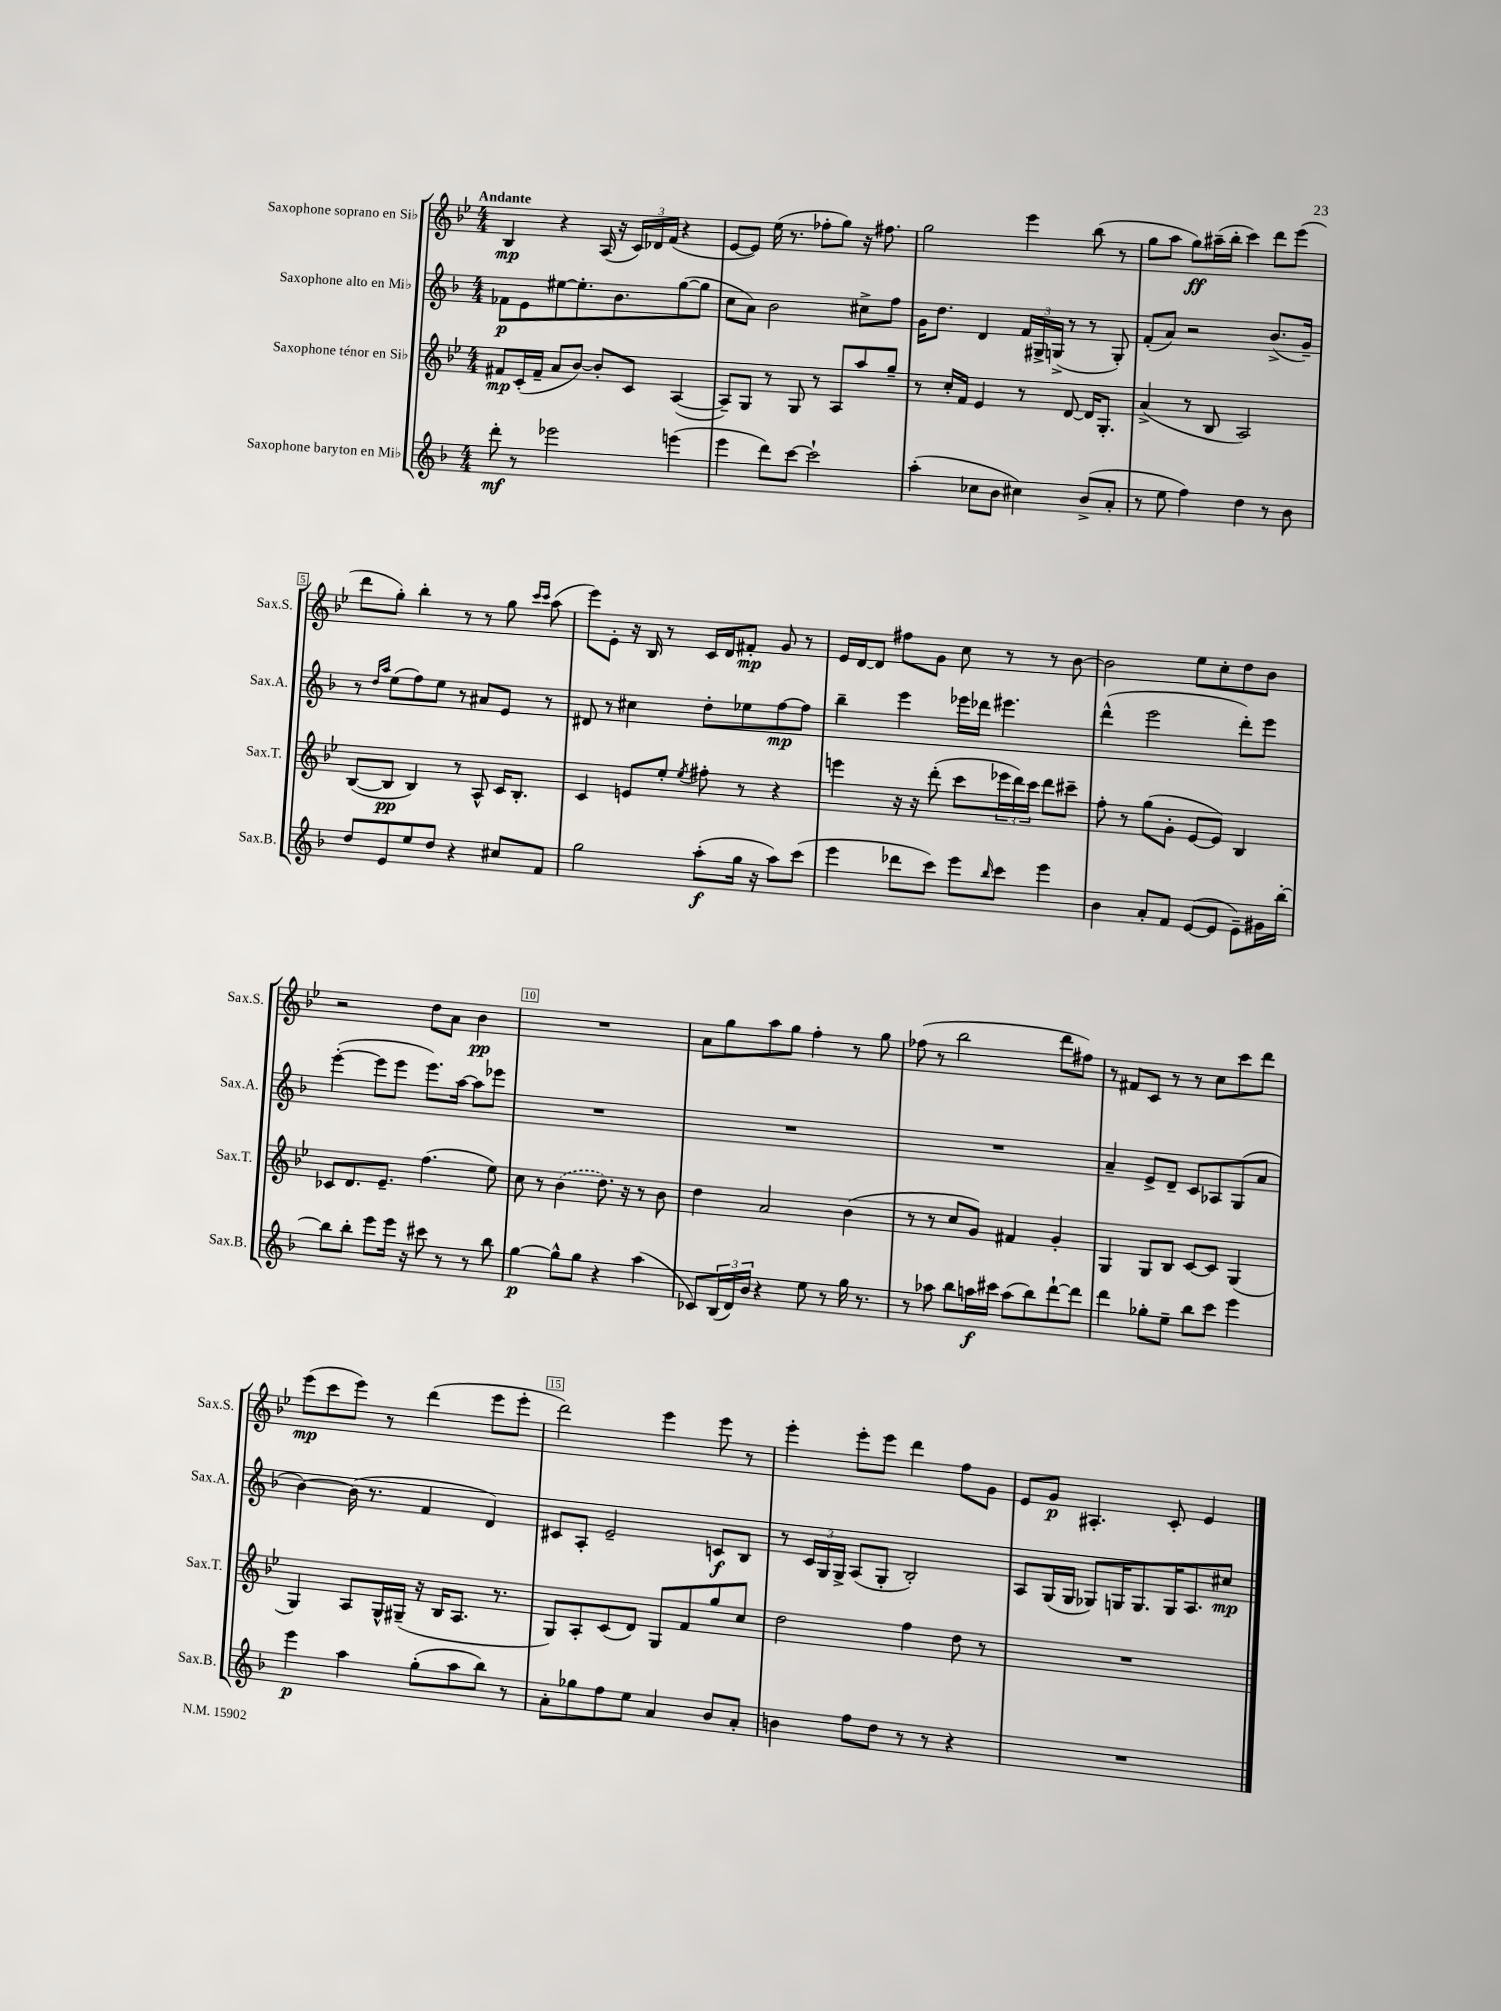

**kern	**dynam	**kern	**dynam	**kern	**dynam	**kern	**dynam
*part4	*part4	*part3	*part3	*part2	*part2	*part1	*part1
*staff4	*staff4	*staff3	*staff3	*staff2	*staff2	*staff1	*staff1
*I"Saxophone baryton en Mi♭	*	*I"Saxophone ténor en Si♭	*	*I"Saxophone alto en Mi♭	*	*I"Saxophone soprano en Si♭	*
*I'Sax.B.	*	*I'Sax.T.	*	*I'Sax.A.	*	*I'Sax.S.	*
*clefG2	*	*clefG2	*	*clefG2	*	*clefG2	*
*k[b-]	*	*k[b-e-]	*	*k[b-]	*	*k[b-e-]	*
*M4/4	*	*M4/4	*	*M4/4	*	*M4/4	*
=1	=1	=1	=1	=1	=1	=1	=1
!	!	!	!	!	!	!LO:TX:a:B:t=Andante	!
8ddd'\	mf	8f#X/L	mp	8f-X\L	p	4B-/	mp
8r	.	(16c'/L	.	8e\	.	.	.
.	.	16f#~/JJ	.	.	.	.	.
2eee-X\	.	8a/L	.	[8ee#X\	.	4r	.
.	.	[8b-/J)	.	8.ee#'\]	.	.	.
.	.	8b-'/L]	.	.	.	(16A/	.
.	.	.	.	8.b-\	.	16r	.
.	.	8c/J	.	.	.	24c/LL)	.
.	.	.	.	.	.	24d-X/	.
.	.	.	.	.	.	(24f/JJ	.
(4eeen\	.	([4A/	.	([8gg\	.	4r	.
.	.	.	.	8gg\J]	.	.	.
=2	=2	=2	=2	=2	=2	=2	=2
4eee\	.	8A~/L])	.	8cc\L	.	[8e-/L	.
.	.	8G/J	.	8a\J)	.	8e-/J])	.
8ddd\L)	.	8r	.	2b-\	.	(16ee-\	.
.	.	.	.	.	.	8.r	.
[8ccc\J	.	8G/	.	.	.	.	.
2ccc`\]	.	8r	.	.	.	8ff-X'\L	.
.	.	8A/L	.	.	.	8gg\J)	.
.	.	8aa/	.	8cc#X^\L	.	16r	.
.	.	.	.	.	.	8.ff#X\	.
.	.	8gg~/J	.	8ff\J	.	.	.
=3	=3	=3	=3	=3	=3	=3	=3
(4aa'\	.	8r	.	16g\KL	.	2gg\	.
.	.	.	.	8.dd\J	.	.	.
.	.	16cc'/LL	.	.	.	.	.
.	.	16f/JJ	.	.	.	.	.
8cc-X\L	.	4e-/	.	4d/	.	.	.
8b-\J	.	.	.	.	.	.	.
4cc#X\)	.	8r	.	24f/LL	.	4eee-\	.
.	.	.	.	24G#X^/	.	.	.
.	.	.	.	(24Gn^/JJ	.	.	.
.	.	[8d/	.	8r	.	.	.
(8b-^/L	.	16d/KL]	.	8r	.	(8bb-\	.
.	.	8.G'/J	.	.	.	.	.
8a'/J	.	.	.	8G'/)	.	8r	.
=4	=4	=4	=4	=4	=4	=4	=4
8r	.	(4a^/	.	(8f'/L	.	8gg\L	.
8ee\	.	.	.	8a/J)	.	8aa\J	.
4ff\)	.	8r	.	2r	.	8gg\L)	ff
.	.	8B-/	.	.	.	(16aa#X~\L	.
.	.	.	.	.	.	16bb-'\JJ	.
4dd\	.	2A/)	.	.	.	4ccc\)	.
8r	.	.	.	(8.b-^/L	.	8ddd\L	.
8b-\	.	.	.	.	.	(8eee-\J	.
.	.	.	.	16g~/Jk)	.	.	.
!!LO:LB:g=z
=5	=5	=5	=5	=5	=5	=5	=5
8dd/L	.	([8B-/L	.	8r	.	8ddd\L	.
.	.	.	.	16qqdd/LL	.	.	.
.	.	.	.	16qqaa/JJ	.	.	.
8e/	.	8B-/J]	pp	(8ee\L	.	8gg'\J)	.
8ee/	.	4B-/)	.	8ff\)	.	4bb-'\	.
8dd/J	.	.	.	8ee\J	.	.	.
4r	.	8r	.	8r	.	8r	.
.	.	8A^^/	.	8a#X/L	.	8r	.
8cc#X/L	.	16c/KL	.	8e/J	.	8gg\	.
.	.	8.B-'/J	.	.	.	.	.
.	.	.	.	.	.	16qqccc/LL	.
.	.	.	.	.	.	16qqccc/JJ	.
8f/J	.	.	.	8r	.	(8aa\	.
=6	=6	=6	=6	=6	=6	=6	=6
2gg\	.	4c/	.	8d#X/	.	8eee-\L)	.
.	.	.	.	8r	.	8e-'\J	.
.	.	8en/L	.	4cc#X\	.	16r	.
.	.	.	.	.	.	16B-/	.
.	.	8ee-'/J	.	.	.	8r	.
.	.	8qee-/	.	.	.	.	.
(8aa'\L	f	8ff#X'\	.	8dd'\L	.	16c/LL	.
.	.	.	.	.	.	16d/J	.
16gg\Jk	.	8r	.	8ee-X\	.	8f#X'/J	mp
16r	.	.	.	.	.	.	.
8aa\L)	.	4r	.	[8ff\	mp	8g/	.
(8ccc\J	.	.	.	8ff\J]	.	8r	.
=7	=7	=7	=7	=7	=7	=7	=7
4eee\	.	4eeen\	.	4bb-~\	.	16e-/LL	.
.	.	.	.	.	.	[16d/J	.
.	.	.	.	.	.	8d/J]	.
8ddd-X\L	.	16r	.	4eee\	.	8ff#X\L	.
.	.	16r	.	.	.	.	.
8ccc\J)	.	(8ddd'\	.	.	.	8g\J	.
8eee\L	.	8ccc\L	.	16eee-X\LL	.	8cc\	.
.	.	.	.	16ddd-X\JJ	.	.	.
16qqbb-/	.	.	.	.	.	.	.
8ccc\J	.	24eee-X\L	.	4.eee#X\	.	8r	.
.	.	24ddd\)	.	.	.	.	.
.	.	24ccc\JJ	.	.	.	.	.
4eee\	.	8ddd\L	.	.	.	8r	.
.	.	8ccc#X~\J	.	.	.	[8b-\	.
=8	=8	=8	=8	=8	=8	=8	=8
4b-\	.	8ff'\	.	(4ddd^^\	.	2b-\]	.
.	.	8r	.	.	.	.	.
8a'/L	.	(8gg\L	.	2eee\	.	.	.
8f/J	.	8g'\J	.	.	.	.	.
([8e/L	.	[8e-/L	.	.	.	8ee-\L	.
8e/J]	.	8e-/J])	.	.	.	8cc'\	.
8e~\L)	.	4B-/	.	8ddd'\L)	.	8dd\	.
16g#X\L	.	.	.	8eee\J	.	8b-\J	.
[16bb-'\JJ	.	.	.	.	.	.	.
!!LO:LB:g=z
=9	=9	=9	=9	=9	=9	=9	=9
8bb-\L]	.	8c-X/L	.	([4eee'\	.	2r	.
8bb-'\J	.	8.d/	.	.	.	.	.
8eee\L	.	.	.	8eee\L]	.	.	.
.	.	8.e-~/J	.	.	.	.	.
16eee\Jk	.	.	.	8eee\J	.	.	.
16r	.	.	.	.	.	.	.
8ccc#X\	.	(4.ff\	.	8.eee\L)	.	8dd\L	.
8r	.	.	.	.	.	8a\J	.
.	.	.	.	[16aa\Jk	.	.	.
8r	.	.	.	8aa\L]	.	4b-\	pp
8bb-\	.	8ee-\)	.	8eee-X\J	.	.	.
=10	=10	=10	=10	=10	=10	=10	=10
[4gg\	p	8cc\	.	1r	.	1r	.
.	.	8r	.	.	.	.	.
8gg^^\L]	.	(4b-\	.	.	.	.	.
8gg\J	.	.	.	.	.	.	.
4r	.	8.dd\)	.	.	.	.	.
.	.	16r	.	.	.	.	.
(4aa\	.	8r	.	.	.	.	.
.	.	8b-\	.	.	.	.	.
=11	=11	=11	=11	=11	=11	=11	=11
8c-X/L)	.	4dd\	.	1r	.	8a\L	.
(24B-/L	.	.	.	.	.	8gg\	.
24d/)	.	.	.	.	.	.	.
24b-/JJ	.	.	.	.	.	.	.
4r	.	2a/	.	.	.	8aa\	.
.	.	.	.	.	.	8gg\J	.
8ee\	.	.	.	.	.	4ff'\	.
8r	.	.	.	.	.	.	.
16gg\	.	(4b-\	.	.	.	8r	.
8.r	.	.	.	.	.	.	.
.	.	.	.	.	.	8gg\	.
=12	=12	=12	=12	=12	=12	=12	=12
8r	.	8r	.	1r	.	(8ff-X\	.
8aa-X\	.	8r	.	.	.	8r	.
8bb-\L	.	8cc/L	.	.	.	2bb-\	.
16aan\L	f	8g/J)	.	.	.	.	.
16ccc#X\JJ	.	.	.	.	.	.	.
(8aa\L	.	4f#X/	.	.	.	.	.
8bb-\)	.	.	.	.	.	.	.
[8ddd`\	.	4g'/	.	.	.	8ddd\L	.
8ddd\J]	.	.	.	.	.	8ff#X\J)	.
=13	=13	=13	=13	=13	=13	=13	=13
4ddd\	.	4G/	.	4a~/	.	8r	.
.	.	.	.	.	.	8f#X/L	.
8gg-X'\L	.	8G/L	.	8e^/L	.	8c/J	.
8ee~\J	.	8B-/J	.	8d~/J	.	8r	.
8bb-\L	.	[8c/L	.	8c/L	.	8r	.
8ccc\J	.	8c/J]	.	8A-X/	.	8cc\L	.
4eee\	.	(4G/	.	(8G/	.	8ccc\	.
.	.	.	.	8a/J	.	8ddd\J	.
!!LO:LB:g=z
=14	=14	=14	=14	=14	=14	=14	=14
4eee\	p	4G/)	.	[4b-\)	.	(8eee-\L	mp
.	.	.	.	.	.	8ccc\	.
4aa\	.	8A/L	.	(16b-\]	.	8eee-\J)	.
.	.	.	.	8.r	.	.	.
.	.	16G^^/L	.	.	.	8r	.
.	.	(16G#X~/JJ	.	.	.	.	.
(8gg'\L	.	16r	.	4f/	.	(4ddd\	.
.	.	16B-/KL	.	.	.	.	.
8aa\	.	8.A/J	.	.	.	.	.
8bb-\J)	.	.	.	4d/)	.	8eee-\L	.
.	.	8.r	.	.	.	.	.
8r	.	.	.	.	.	8eee-'\J	.
=15	=15	=15	=15	=15	=15	=15	=15
8a'\L	.	8G/L)	.	8c#X/L	.	2ddd\)	.
8gg-X\	.	8A'/	.	8A'/J	.	.	.
8ff\	.	(8c/	.	2e~/	.	.	.
8ee\J	.	8d/J)	.	.	.	.	.
4a/	.	8G/L	.	.	.	4eee-\	.
.	.	8f/	.	.	.	.	.
8b-/L	.	8gg/	.	8cn/L	f	8eee-\	.
8a'/J	.	8cc/J	.	8B-/J	.	8r	.
=16	=16	=16	=16	=16	=16	=16	=16
4bn\	.	2dd\	.	8r	.	4eee-'\	.
.	.	.	.	24c/LL	.	.	.
.	.	.	.	24G/	.	.	.
.	.	.	.	24G^/JJ	.	.	.
8ff\L	.	.	.	(8A/L	.	8eee-'\L	.
8dd\J	.	.	.	8G'/J	.	8eee-\J	.
8r	.	4ff\	.	2B-'/)	.	4ddd\	.
8r	.	.	.	.	.	.	.
4r	.	8dd\	.	.	.	8ff\L	.
.	.	8r	.	.	.	8g\J	.
=17	=17	=17	=17	=17	=17	=17	=17
1r	.	1r	.	8A/L	.	8e-/L	.
.	.	.	.	(16G/L	.	8g/J	p
.	.	.	.	16G/JJ	.	.	.
.	.	.	.	8G-X/L)	.	4.A#X'/	.
.	.	.	.	16Gn/K	.	.	.
.	.	.	.	8.G/	.	.	.
.	.	.	.	16G/K	.	8c'/	.
.	.	.	.	8.A/	.	.	.
.	.	.	.	.	.	4e-/	.
.	.	.	.	8cc#X/J	mp	.	.
==	==	==	==	==	==	==	==
*-	*-	*-	*-	*-	*-	*-	*-
